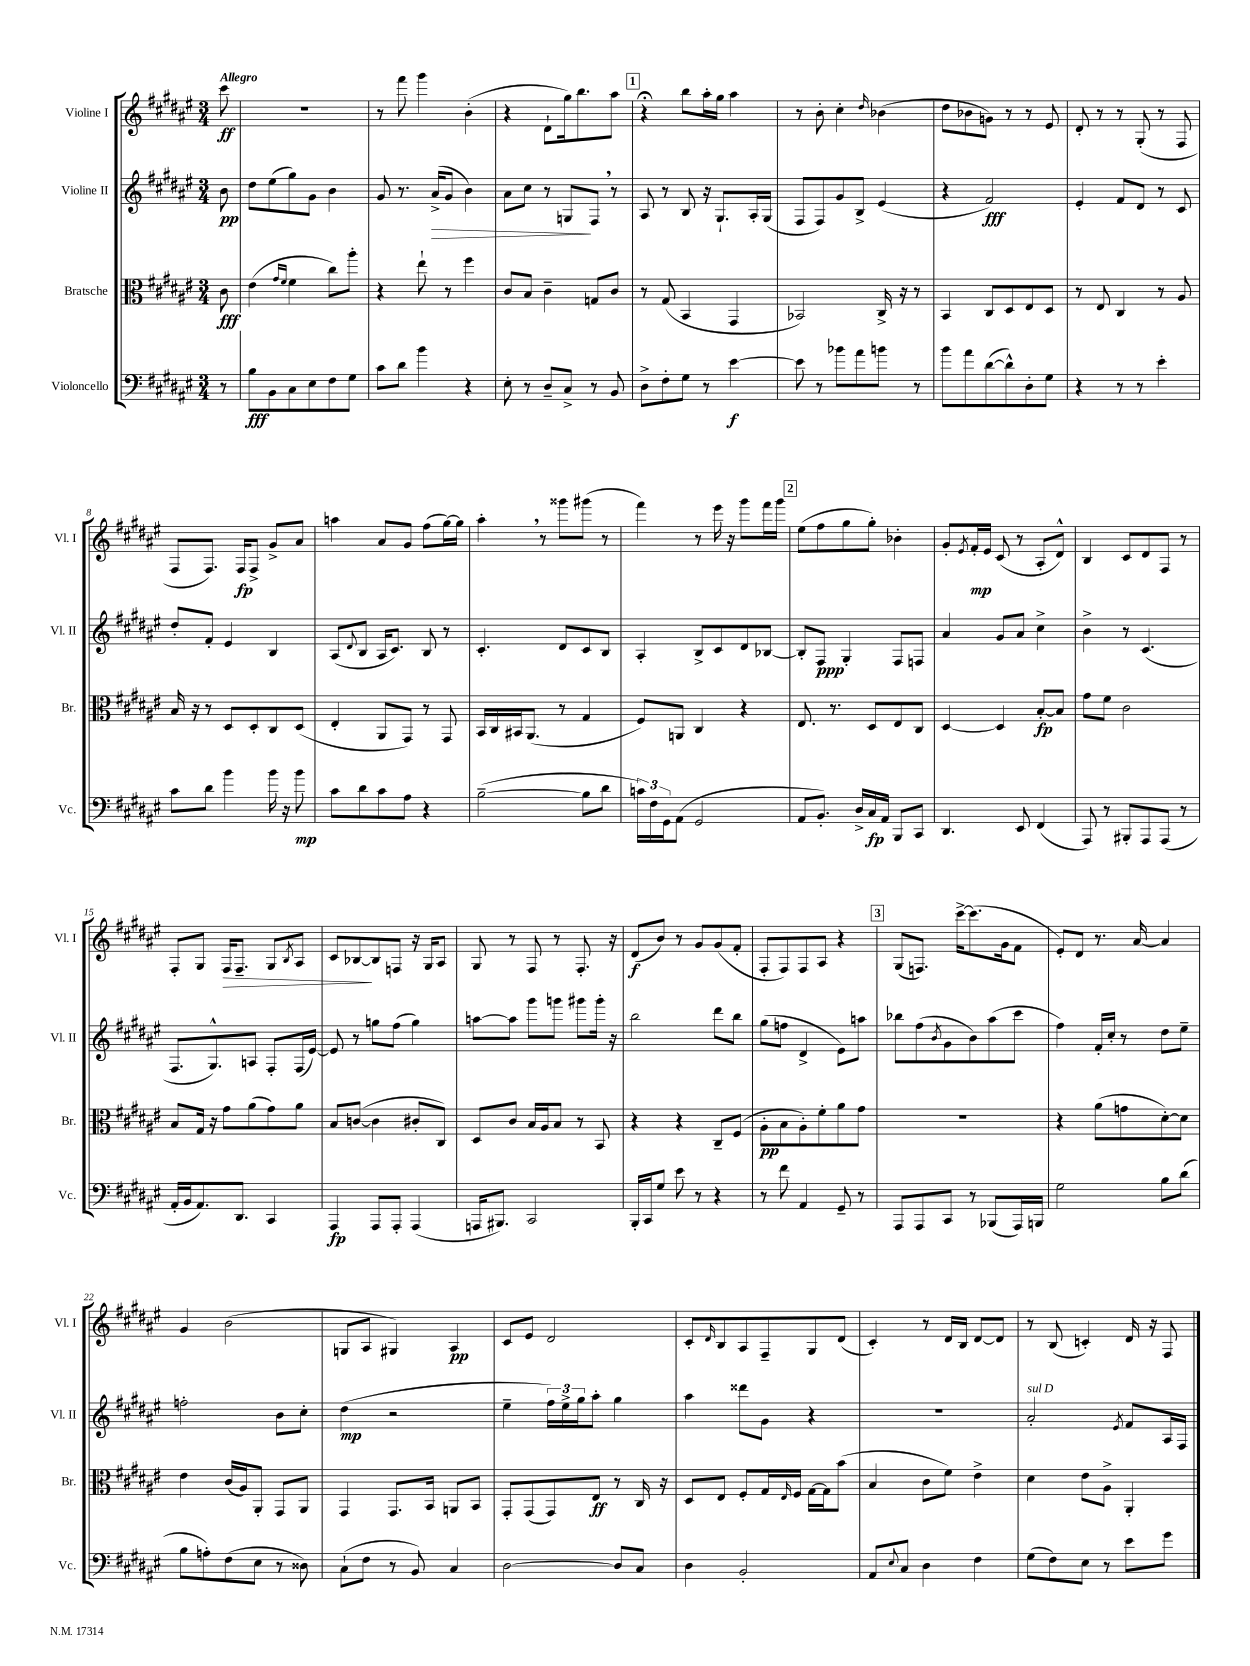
<<
\new StaffGroup <<
\new Staff = "s0" \with { instrumentName = "Violine I" shortInstrumentName = "Vl. I" } {
    \clef treble \key fis \major \numericTimeSignature \time 3/4 \partial 8 \tempo "Allegro"
    cis'''8\ff |
    R2. |
    r8 fis'''8 gis'''4 b'4-.( |
    r4 dis'8-! gis''16) b''8. ais''8 |
    \mark \markup { \box "1" } r4\fermata b''8 ais''16-. gis''16 ais''4 |
    r8 b'8-. cis''4-. \grace { dis''16 } bes'4( |
    dis''8 bes'8 g'8) r8 r8 eis'8 |
    dis'8-. r8 r8 gis8-.( r8 fis8 |
    fis8 fis8.) fis16\fp fis8-> gis'8-> ais'8 |
    a''4 ais'8 gis'8 fis''8( gis''16~) gis''16 |
    ais''4-. \breathe r8 gisis'''8 gis'''8( r8 |
    fis'''4) r8 eis'''16 r16 gis'''8 fis'''16 gis'''16 |
    \mark \markup { \box "2" } eis''8( fis''8 gis''8 gis''8-.) bes'4-. |
    gis'8-. \acciaccatura { eis'8 } fis'16-.\mp eis'16 cis'8( r8 ais8-. dis'8-^) |
    b4 cis'8 dis'8 fis8 r8 |
    fis8-. gis8 fis16\> fis8.-- gis8 \acciaccatura { b8 } ais8 |
    cis'8 bes8~\! bes8 f8 r16 gis16 ais8 |
    gis8 r8 fis8 r8 fis8.-. r16 |
    dis'8\f( b'8) r8 gis'8 gis'8( fis'8-. |
    fis8-. fis8) fis8 ais8 r4 |
    \mark \markup { \box "3" } gis8( f8.) cis'''16~-> cis'''8.( gis'16 fis'8 |
    eis'8-.) dis'8 r8. ais'16~ ais'4 |
    gis'4 b'2( |
    g8 ais8 gis4) ais4\pp |
    cis'8 eis'8 dis'2 |
    cis'8-. \grace { dis'16 } b8 ais8 fis8-- gis8 dis'8( |
    cis'4-.) r8 dis'16 b16 dis'8~ dis'8 |
    r8 b8( c'4-.) dis'16 r16 fis8 \bar "|." |
}
\new Staff = "s1" \with { instrumentName = "Violine II" shortInstrumentName = "Vl. II" } {
    \clef treble \key fis \major \numericTimeSignature \time 3/4 \partial 8
    b'8\pp |
    dis''8 eis''8( gis''8) gis'8 b'4 |
    gis'8 r8. ais'16->\>( gis'8 b'4) |
    ais'8 cis''8 r8 g8\! fis8 \breathe r8 |
    \mark \markup { \box "1" } ais8 r8 b8 r16 gis8.-! ais16-. gis16( |
    fis8 fis8) gis'8 b8-> eis'4( |
    r4 fis'2\fff) |
    eis'4-. fis'8 dis'8 r8 cis'8 |
    dis''8-. fis'8-. eis'4 b4 |
    ais8( \appoggiatura { dis'8 } b8 ais16 cis'8.) b8 r8 |
    cis'4.-. dis'8 cis'8 b8 |
    ais4-. b8-> cis'8 dis'8 bes8~ |
    \mark \markup { \box "2" } bes8-. fis8\ppp gis4-. fis8 f8 |
    ais'4 gis'8 ais'8 cis''4-> |
    b'4-> r8 cis'4.( |
    fis8. gis8.-^) a8 fis8-. fis16( eis'16~) |
    eis'8 r8 g''8 fis''8( g''4) |
    a''8~ a''8 gis'''8 g'''8 gis'''8 gis'''16-. r16 |
    b''2 dis'''8 b''8 |
    gis''8( f''8 dis'4-> eis'8) a''8 |
    \mark \markup { \box "3" } bes''8 fis''8( \acciaccatura { b'8 } gis'8 b'8) ais''8( cis'''8 |
    fis''4) fis'16-. cis''16-. r8 dis''8 eis''8-- |
    f''2-. b'8 cis''8-. |
    dis''4\mp( r2 |
    eis''4-- \tuplet 3/2 { fis''16) eis''16-> gis''16 } ais''8-. gis''4 |
    ais''4 disis'''8 gis'8 r4 |
    R2. |
    ais'2-.^\markup { \italic "sul D" } \acciaccatura { eis'8 } fis'8 ais16 fis16 \bar "|." |
}
\new Staff = "s2" \with { instrumentName = "Bratsche" shortInstrumentName = "Br." } {
    \clef alto \key fis \major \numericTimeSignature \time 3/4 \partial 8
    cis'8\fff |
    eis'4( \grace { gis'16 fis'16 } fis'4 cis''8) ais''8-. |
    r4 eis''8-! r8 fis''4 |
    cis'8 b8 cis'4-- g8 cis'8 |
    \mark \markup { \box "1" } r8 gis8( b,4 gis,4 |
    bes,2) cis16-> r16 r8 |
    b,4 cis8 dis8 eis8 dis8 |
    r8 eis8 cis4 r8 ais8 |
    b16 r16 r8 dis8 dis8-. cis8 dis8( |
    eis4-. ais,8 gis,8) r8 gis,8 |
    b,16 cis16 bis,16 ais,8.( r8 gis4 |
    fis8) a,8 cis4 r4 |
    \mark \markup { \box "2" } eis8. r8. dis8 eis8 cis8 |
    dis4~ dis4 b8~-.\fp b8 |
    gis'8 fis'8 cis'2 |
    b8 gis16 r16 gis'8 ais'8( gis'8) ais'8 |
    b8 c'8~( c'4 cis'8-. cis8) |
    dis8 cis'8 b16 ais16 b8 r8 b,8 |
    r4 r4 cis8-- fis8( |
    ais8-.\pp b8 ais8-.) fis'8-. ais'8 gis'8 |
    \mark \markup { \box "3" } R2. |
    r4 ais'8( g'8 dis'8~-.) dis'8 |
    eis'4 cis'16( ais16) ais,8-. gis,8 ais,8 |
    gis,4 gis,8. b,16 a,8 b,8 |
    gis,8-. gis,8( gis,8) eis8\ff r8 cis16 r16 |
    dis8 eis8 fis8-. gis16 \grace { eis16 } fis16 gis16~ gis16 b'8( |
    b4 cis'8 fis'8) eis'4-> |
    dis'4 eis'8 ais8-> ais,4-. \bar "|." |
}
\new Staff = "s3" \with { instrumentName = "Violoncello" shortInstrumentName = "Vc." } {
    \clef bass \key fis \major \numericTimeSignature \time 3/4 \partial 8
    r8 |
    b8\fff b,8 cis8 eis8 fis8 gis8 |
    cis'8 dis'8 b'4 r4 |
    eis8-. r8 dis8-- cis8-> r8 b,8 |
    \mark \markup { \box "1" } dis8-> fis8-. gis8 r8 eis'4~\f |
    eis'8 r8 bes'8 ais'8 b'8 r8 |
    b'8 ais'8 dis'8~( dis'8-^) dis8-. gis8 |
    r4 r8 r8 eis'4-. |
    cis'8 dis'8 b'4 b'16 r16 b'8\mp |
    cis'8 dis'8 cis'8 ais8 r4 |
    b2~--( b8 dis'8 |
    \tuplet 3/2 { c'16) fis16 gis,16 } ais,8( gis,2 |
    \mark \markup { \box "2" } ais,8 b,8.-.) dis16-> cis16\fp ais,16 b,,8 cis,8 |
    dis,4. eis,8 fis,4( |
    ais,,8) r8 bis,,8-. ais,,8 ais,,8( r8 |
    ais,16-. b,16 ais,8.) dis,8. cis,4 |
    ais,,4\fp ais,,8 ais,,8-. ais,,4( |
    a,,16 bis,,8.) cis,2 |
    b,,16-. cis,16 gis8 eis'8 r8 r4 |
    r8 fis'8 ais,4 gis,8-- r8 |
    \mark \markup { \box "3" } ais,,8 ais,,8 cis,8 r8 bes,,8( ais,,16) b,,16 |
    gis2 b8 dis'8( |
    b8 a8-.) fis8( eis8 r8 disis8) |
    cis8-!( fis8 r8 b,8) cis4 |
    dis2~ dis8 cis8 |
    dis4 b,2-. |
    ais,8 \appoggiatura { eis8 } cis8 dis4 fis4 |
    gis8( fis8) eis8 r8 eis'8 gis'8 \bar "|." |
}
>>
>>
